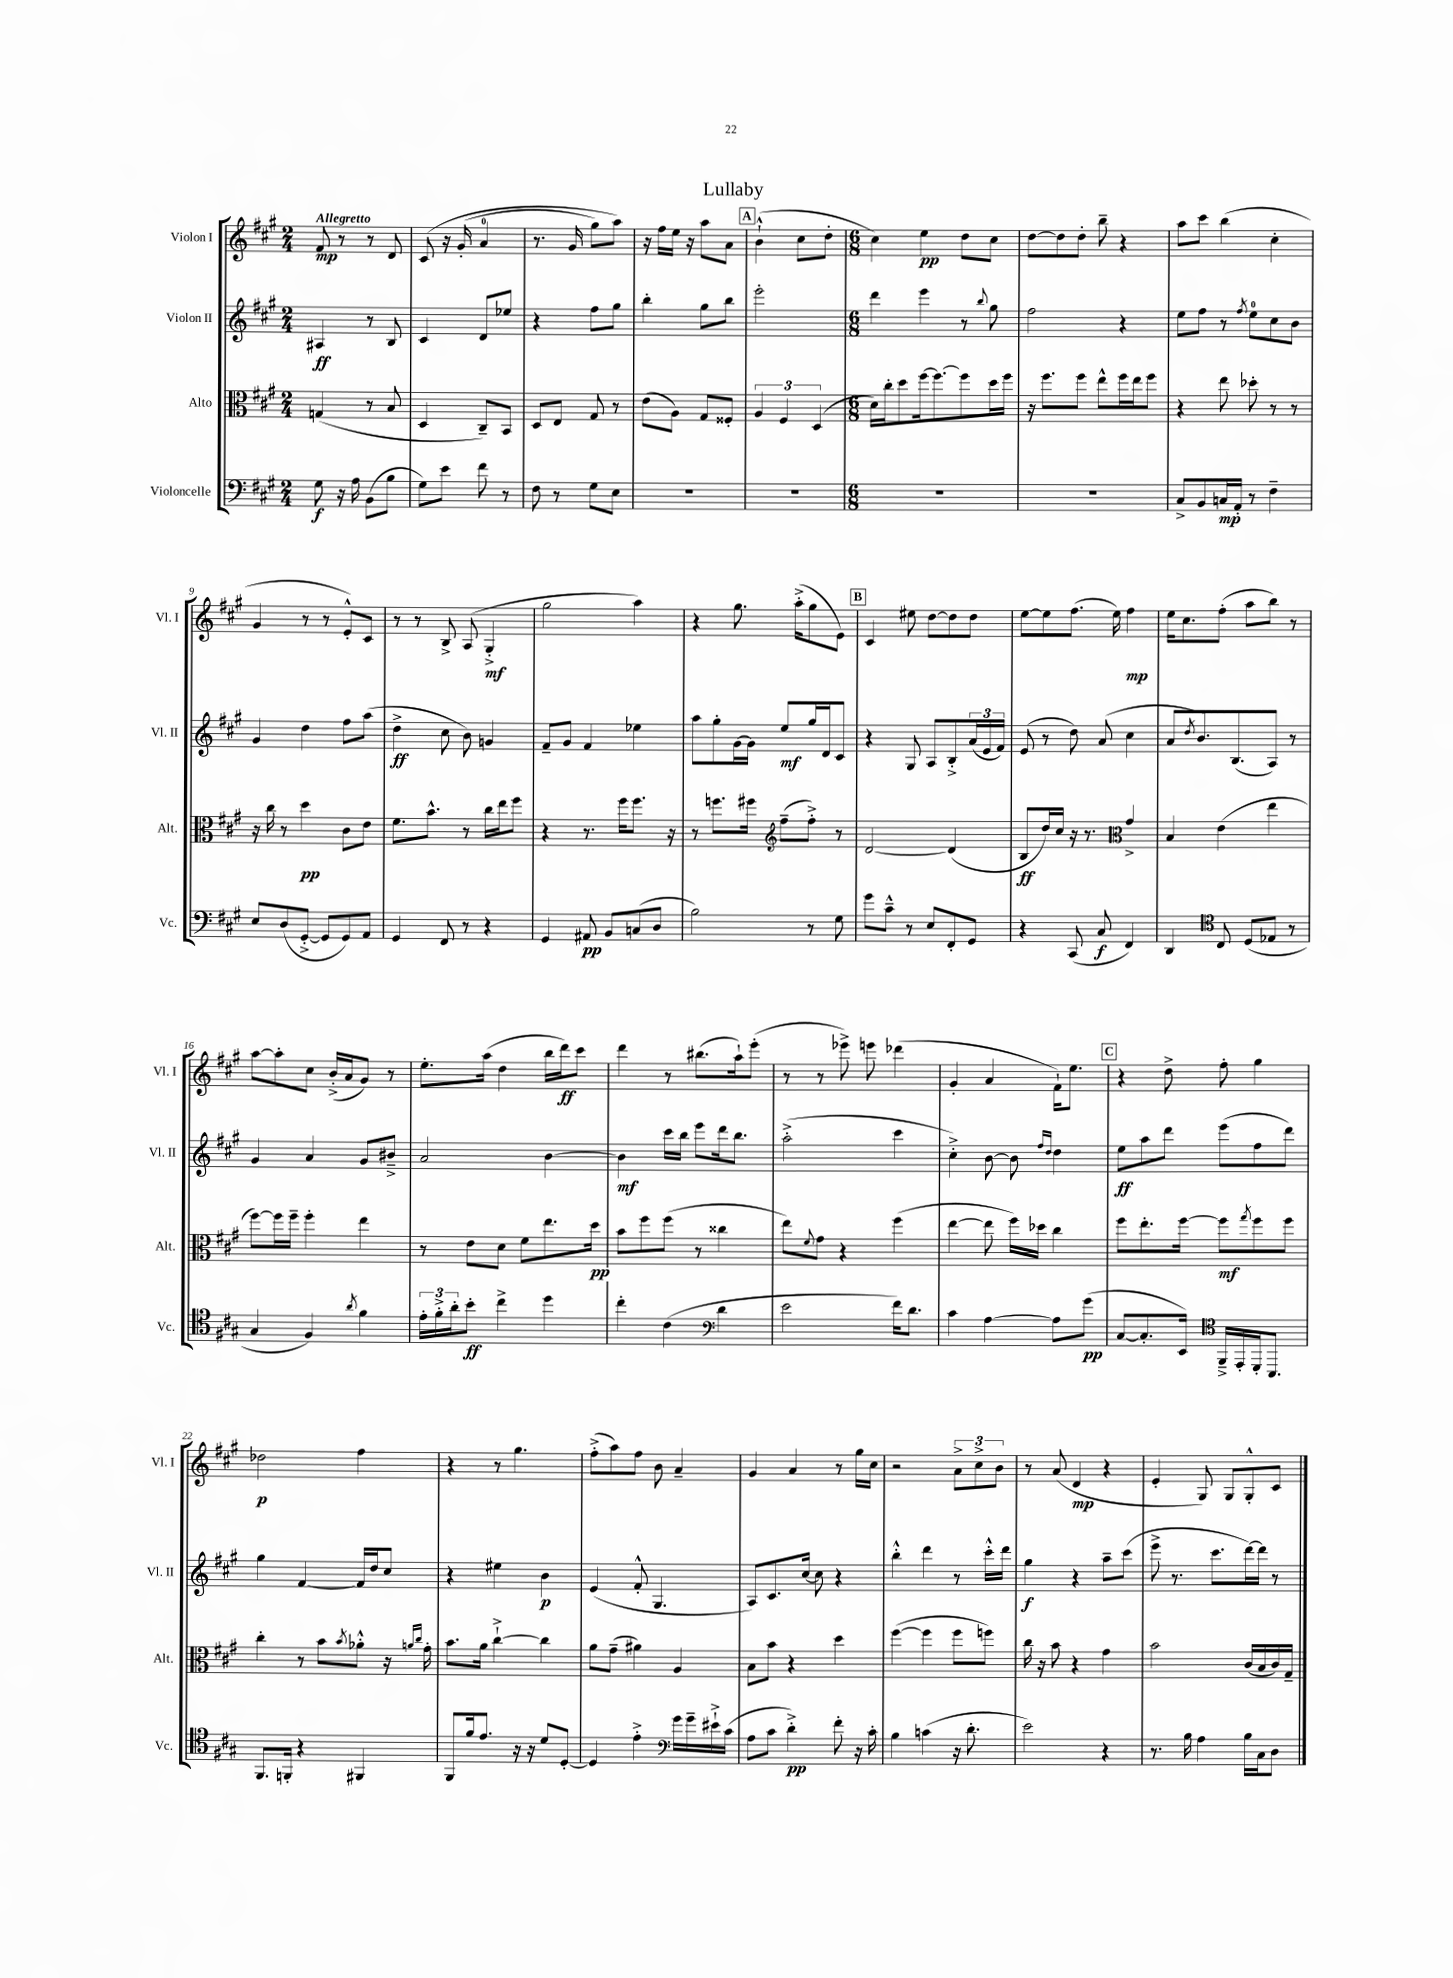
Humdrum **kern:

**kern	**kern	**kern	**kern
*staff4	*staff3	*staff2	*staff1
*clefF4	*clefC3	*clefG2	*clefG2
*k[f#c#g#]	*k[f#c#g#]	*k[f#c#g#]	*k[f#c#g#]
*M2/4	*M2/4	*M2/4	*M2/4
8G#\	(4G/	4A#/	8f#/
16r	.	.	8r
16A\	.	.	.
(8BB\L	8r	8r	8r
8B\J	8B/	8B/	8d/
=	=	=	=
8G#\L)	4D/	4c#/	&(8c#/
8e\J	.	.	16r
.	.	.	(16g#'/
8f#\	8C#~/L)	8d/L	4a/
8r	8BB/J	8ee-/J	.
=	=	=	=
8F#\	8D/L	4r	8.r
8r	8E/J	.	.
.	.	.	16g#/
8G#\L	8G#/	8ff#\L	8gg#\L)
8E\J	8r	8gg#\J	8aa\J&)
=	=	=	=
2r	(8e\L	4bb'\	16r
.	.	.	16ff#\LL
.	8A\J)	.	16ee\JJ
.	.	.	16r
.	8G#/L	8gg#\L	8aa\L
.	8F##'/J	8bb\J	8a\J
=	=	=	=
2r	6A/	2eee'\	(4b`^^\
.	6F#/	.	.
.	.	.	8cc#\L
.	(6D/	.	.
.	.	.	8dd'\J
=	=	=	=
*M6/8	*M6/8	*M6/8	*M6/8
2.r	16d\LL)	4ddd\	4cc#\)
.	16cc#'\J	.	.
.	8dd\	.	.
.	[16ff#\k	4eee\	4ee\
.	8.ff#\_	.	.
.	8ff#\]	8r	8dd\L
.	.	8qqbb/	.
.	16dd\L	8gg#\	8cc#\J
.	16ff#\JJ	.	.
=	=	=	=
2.r	16r	2ff#\	[8dd\L
.	8.ff#\L	.	.
.	.	.	8dd\]
.	8ff#\J	.	8dd'\J
.	8ee^^\L	.	8bb~\
.	16ff#\L	4r	4r
.	16ee\J	.	.
.	8ff#\J	.	.
=	=	=	=
8C#^/L	4r	8ee\L	8aa\L
8BB/	.	8ff#\J	8ccc#\J
16C/L	8ee\	8r	(4bb\
16AA'/JJ	.	.	.
.	.	8qff#/	.
8r	8dd-'\	8ee\L	.
4F#~\	8r	8cc#\	4cc#'\
.	8r	8b\J	.
=	=	=	=
8E/L	16r	4g#/	4g#/
.	16cc#\	.	.
(8D/	8r	.	.
[8GG#'^/J	4dd\	4dd\	8r
8GG#/]L	.	.	8r
8GG#/)	8c#\L	8ff#\L	8e'^^/L)
8AA/J	8e\J	(8aa\J	8c#/J
=	=	=	=
4GG#/	8.f#\L	4dd^\	8r
.	.	.	8r
.	8.b^^\J	.	.
8FF#/	.	8cc#\	8B^/
8r	8r	8b\)	(8A/
4r	16cc#\LL	4g/	4G#'^/
.	16ee\J	.	.
.	8ff#\J	.	.
=	=	=	=
4GG#/	4r	8f#~/L	2gg#\
.	.	8g#/J	.
8AA#/	8.r	4f#/	.
8BB/L	.	.	.
.	16ff#\LK	.	.
(8C/	8.ff#\J	4ee-\	4aa\)
8D/J	.	.	.
.	16r	.	.
=	=	=	=
2B\)	8r	8aa\L	4r
.	8.ff\L	8gg#'\	.
.	.	[16g#\L	8.gg#\
.	16ff#\Jk	16g#\]JJ	.
.	(8ff#~\L	8ee/L	.
.	.	.	(16aa'^\LK
8r	8ff#'^\J)	16gg#/L	8gg#\
.	.	16d/J	.
8G#\	8r	8c#/J	8e\J)
=	=	=	=
*	*clefG2	*	*
8g#\L	[2d/	4r	4c#/
8c#~^^\J	.	.	.
8r	.	8G#/	8ee#\
8E/L	.	8A/L	[8dd\L
8FF#'/	(4d/]	8B'^/	8dd\]
8GG#/J	.	(24a/L	8dd\J
.	.	24e/	.
.	.	24f#/JJ)	.
=	=	=	=
4r	8B/L	(8e/	[8ee\L
.	16dd/L)	8r	8ee\]
.	16cc#/JJ	.	.
(8CC#/	16r	8dd\)	(8.ff#\J
.	8.r	.	.
8C#/	.	(8a/	.
.	.	.	16ee\)
4FF#/)	4g#^/	4cc#\	4ff#\
=	=	=	=
*	*clefC3	*	*
4DD/	4B/	8a/L	16ee\LK
.	.	.	8.cc#\
.	.	8qdd/	.
.	.	8.b/)	.
*clefC4	*	*	*
8C#/	(4e\	.	(8ff#'\J
.	.	(8.B/	.
(8D/L	.	.	8aa\L
8E-/J	4ee\	8A/J)	8bb\J)
8r	.	8r	8r
=	=	=	=
4G#/	[8ff#\L)	4g#/	[8aa\L
.	16ff#\]L	.	8aa'\]
.	16ff#~\JJ	.	.
4F#/)	4ff#'\	4a/	8cc#\J
.	.	.	(16b'^/LL
.	.	.	16a/J
8qa/	.	.	.
4f#\	4ee\	8g#/L	8g#/J)
.	.	8b#~^/J	8r
=	=	=	=
24e'\LL	8r	2a/	8.ee'\L
24f#'^\	.	.	.
24a'\J	.	.	.
8b'\J	8e\L	.	.
.	.	.	(16aa\Jk
4cc#^\	8d\J	.	4dd\
.	8f#\L	.	.
4dd\	8.ee\	[4b\	16bb\LL
.	.	.	16ddd\J)
.	.	.	8ccc#\J
.	16dd\Jk	.	.
=	=	=	=
4cc#'\	8b\L	4b\]	4ddd\
.	8ff#\	.	.
(4c#\	(8ff#\J	16ccc#\LL	8r
.	.	16bb\JJ	.
.	8r	8eee\L	(8.bb#\L
4d\	4cc##\	16ddd\k	.
.	.	8.bb\J	16aa`\k)
.	.	.	(8eee'\J
=	=	=	=
*clefF4	*	*	*
2e\	8ee\L)	(2aa'^\	8r
.	8qqf#/	.	.
.	8g#\J	.	8r
.	4r	.	8eee-^\)
.	.	.	8eee\
16f#\LK)	(4ff#\	4ccc#\	(4ddd-\
8.d\J	.	.	.
=	=	=	=
4c#\	[4ee\	4cc#'^\)	4g#'/
[4A\	8ee\]	[8b\	4a/
.	16ff#\LL)	8b\]	.
.	16dd-\JJ	.	.
.	.	16qqff#/LL	.
.	.	16qqdd/JJ	.
8A\]L	4cc#\	4dd\	16f#`\LK)
.	.	.	8.ee\J
(8g#\J	.	.	.
=	=	=	=
[8C#/L	8ff#\L	8ee\L	4r
8.C#'/]	8.ee'\	8aa\	.
.	.	8ddd\J	8dd^\
16EE/Jk)	[16ff#\Jk	.	.
16FF#~^/LL	8ff#\]L	(8eee\L	8ff#'\
16EE'/	.	.	.
.	8qgg#/	.	.
16DD'/J	8ff#\	8ff#\	4gg#\
8.BBB/J	.	.	.
.	8ff#\J	8ddd\J)	.
=	=	=	=
*clefC4	*	*	*
8.FF#/L	4cc#'\	4gg#\	2dd-\
16FF'/Jk	.	.	.
4r	8r	[4f#/	.
.	8b\L	.	.
.	8qb/	.	.
4FF#/	8a-'^^\J	16f#/]LL	4ff#\
.	.	16dd/J	.
.	16r	8cc#/J	.
.	16qqa/LL	.	.
.	16qqcc#/JJ	.	.
.	16g#'\	.	.
=	=	=	=
8FF#/L	8.b\L	4r	4r
16f#/k	.	.	.
8.e/J	16a\Jk	.	.
.	[4cc#`^\	4ee#\	8r
16r	.	.	4.gg#\
16r	.	.	.
8d/L	4cc#\]	4b\	.
[8D'/J	.	.	.
=	=	=	=
4D/]	8a\L	(4e/	(8ff#'^\L
.	(8g#~\J	.	8aa\)
4e'^\	4a#\)	8f#'^^/	8ff#\J
.	.	4.G#/	8b\
*clefF4	*	*	*
16g#\LL	4A/	.	4a~/
16g#~\	.	.	.
16e#`^\	.	.	.
(16c#\JJ	.	.	.
=	=	=	=
8A\L	8B\L	8A/L)	4g#/
8c#\J	8b\J	8.c#/	.
4d'^\)	4r	.	4a/
.	.	[16cc#/Jk	.
.	.	8cc#\]	.
8f#'\	4dd\	4r	8r
16r	.	.	16gg#\LL
16c#'\	.	.	16cc#\JJ
=	=	=	=
4B\	([4ff#\	4bb'^^\	2r
(4c\	4ff#\]	4ddd\	.
16r	8ff#\L	8r	12a^\L
8.d'\	.	.	.
.	.	.	12cc#^\
.	8ff\J)	16ccc#'^^\LL	.
.	.	.	12b\J
.	.	16ddd\JJ	.
=	=	=	=
2e\)	16cc#\	4gg#\	8r
.	16r	.	.
.	8b\	.	(8a/
.	4r	4r	4d/
4r	4g#\	8aa~\L	4r
.	.	(8ccc#\J	.
=	=	=	=
8.r	2b\	8eee^\	4e'/
.	.	8.r	.
16B\	.	.	.
4A\	.	.	8G#/)
.	.	8.ccc#\L	.
.	.	.	8G#/L
16B\LL	(16c#/LL	[16ddd\L)	8G#'^^/
16C#\J	16B/	16ddd\]JJ	.
8D\J	16c#/)	8r	8c#/J
.	16G#~/JJ	.	.
==	==	==	==
*-	*-	*-	*-
